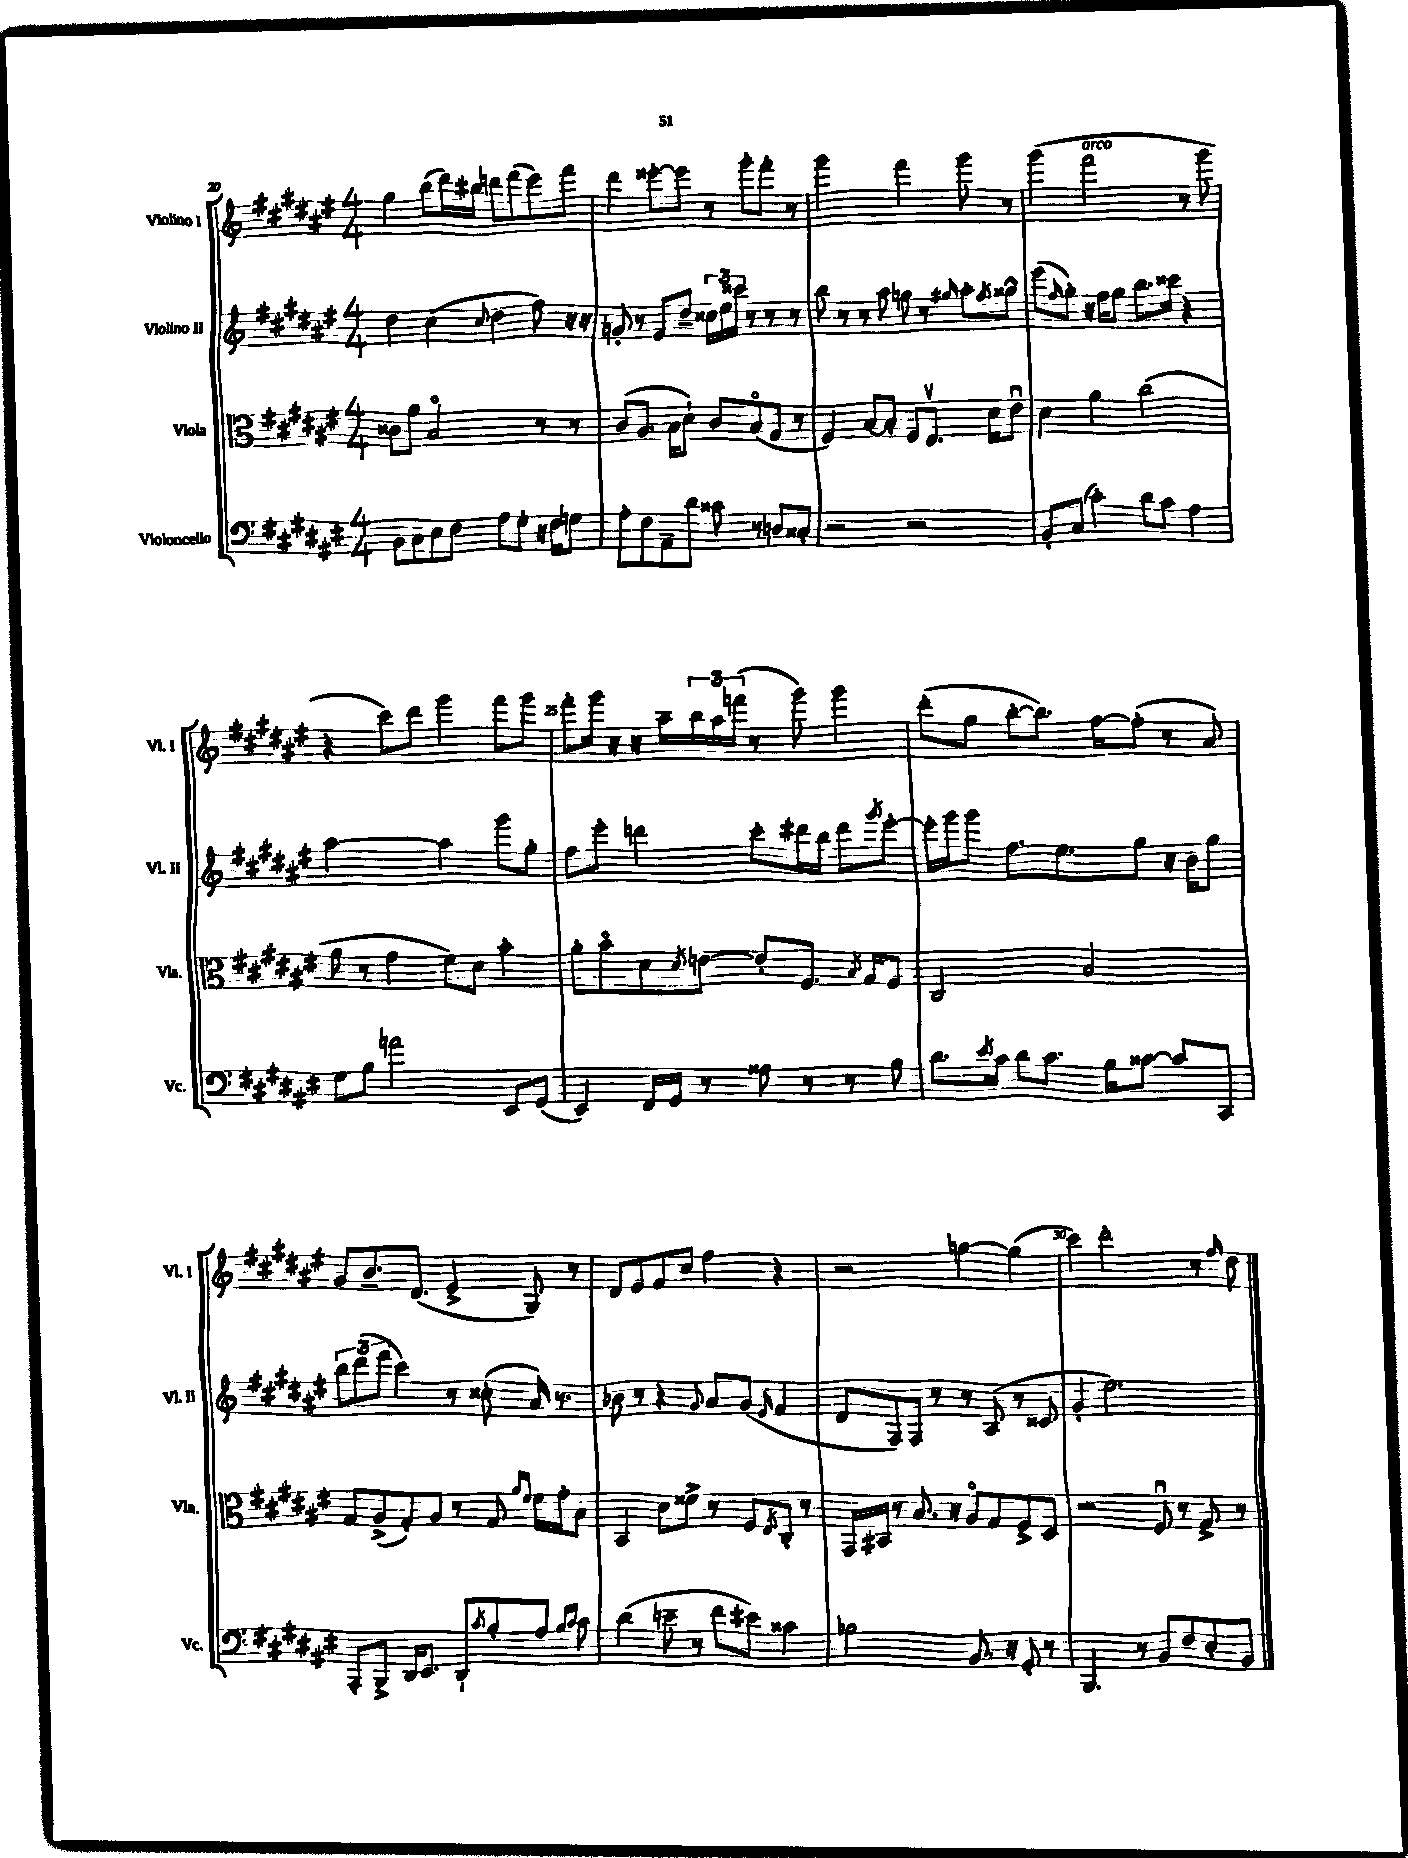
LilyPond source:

<<
\new StaffGroup <<
\new Staff = "s0" \with { instrumentName = "Violino I" shortInstrumentName = "Vl. I" } {
    \clef treble \key fis \major \numericTimeSignature \time 4/4
    gis''4 b''8( dis'''16) bis''16 d'''8 fis'''8( eis'''8) fis'''8 |
    dis'''4 eisis'''8~-. eisis'''8 r8 gis'''8-. fis'''8-. r8 |
    gis'''2 fis'''4 gis'''8 r8 |
    gis'''4( fis'''2^\markup { \italic "arco" } r8 gis'''8 |
    r4 cis'''8) dis'''8 gis'''4 fis'''8 gis'''8 |
    fis'''8-. gis'''16 r16 r16 ais''16-- \tuplet 3/2 { b''16 ais''16 f'''16( } r8 gis'''8) gis'''4 |
    dis'''8-.( gis''8 b''8~-. b''8.) fis''16~ fis''8-.( r8 ais'8) |
    gis'8 b'8.-- dis'8.( eis'4-> gis8) r8 |
    dis'8 eis'8 fis'8 cis''8 fis''4 r4 |
    r2 g''4~ g''4( |
    cis'''4) dis'''2-. r8 \grace { fis''16 } dis''8 \bar "|." |
}
\new Staff = "s1" \with { instrumentName = "Violino II" shortInstrumentName = "Vl. II" } {
    \clef treble \key fis \major \numericTimeSignature \time 4/4
    dis''4 cis''4( \appoggiatura { cis''8 } dis''4 fis''8) r16 r16 |
    g'8-. r8 eis'8 dis''8-- \tuplet 3/2 { cisis''16 eis''16 cisis'''16 } r8 r8 r8 |
    b''8 r8 r8 ais''8 g''8 r8 \grace { gis''16 } ais''8-. \acciaccatura { fis''8 } gisis''8-^ |
    eis'''8( \grace { fis''16 } gis''8-.) r16 fis''16 gis''8 b''8. cisis'''16 r4 |
    ais''2~ ais''4 gis'''8 gis''8-. |
    fis''8 eis'''8-. d'''4 cis'''8-. dis'''16 b''16 dis'''8 \acciaccatura { gis'''8 } eis'''8~-. |
    eis'''16-. gis'''16 gis'''8 fis''8. eis''8. gis''8 r16 b'16 gis''8 |
    \tuplet 3/2 { b''8 dis'''8( fis'''8 } cis'''4) r8 cisis''8-.( ais'16) r8. |
    bes'8 r8 r4 \appoggiatura { gis'8 } ais'8 gis'8( \grace { eis'16 } fis'4 |
    dis'8 fis8) fis8 r8 r8 ais8( r8 cisis'8 |
    gis'4-. eis''2.) \bar "|." |
}
\new Staff = "s2" \with { instrumentName = "Viola" shortInstrumentName = "Vla." } {
    \clef alto \key fis \major \numericTimeSignature \time 4/4
    cisis'8 ais'8 b2\flageolet r8 r8 |
    cis'8( ais8. b16 dis'8-!) cis'8 b8\flageolet( gis8 r8 |
    fis4) b8~ b8-. fis8 eis8.\upbow dis'16 eis'8\downbow |
    dis'4 ais'4 cis''2( |
    ais'8 r8 gis'4 fis'8) dis'8 b'4-. |
    ais'8-. b'8\flageolet dis'8 \acciaccatura { dis'8 } e'8~ e'8-. fis8. \acciaccatura { b8 } gis16 fis8 |
    cis2 b2 |
    gis8 ais8->( gis8-.) ais8 r8 gis8 \grace { ais'16 fis'16 } fis'16 gis'16-. b8 |
    b,4 dis'8 fisis'8-> r8 fis8 \acciaccatura { eis8 } cis8-. r8 |
    gis,16 bis,16 r8 b8. r16 ais8\flageolet gis8 fis8-> dis8 |
    r2 fis8\downbow r8 gis8-> r8 \bar "|." |
}
\new Staff = "s3" \with { instrumentName = "Violoncello" shortInstrumentName = "Vc." } {
    \clef bass \key fis \major \numericTimeSignature \time 4/4
    b,8 cis8 eis8 fis8 ais8 gis8-. r16 fis16 g8 |
    ais8-. fis8 ais,8-- dis'8 cisis'8 r8 d8 cisis8-. |
    r2 r2 |
    b,8-. cis8( cis'4-.) dis'8 cis'8 ais4 |
    gis8 b8 a'2 eis,8 gis,8( |
    eis,4) fis,16 gis,16 r8 aisis8 r8 r8 b8 |
    dis'8. \acciaccatura { eis'8 } cis'16 dis'8 cis'8. b16 cisis'8~ cisis'8 cis,8 |
    ais,,8-. b,,8-> dis,16 eis,8. dis,8-! \acciaccatura { cis'8 } b8-. ais8 \grace { b16 cis'16 } cis'8 |
    dis'4( e'8-- r8 fis'8 eis'8) cisis'4 |
    bes2 b,8. r16 gis,8-. r8 |
    b,,4. r8 b,8 fis8 eis8-. b,8 \bar "|." |
}
>>
>>
\layout { \context { \Score currentBarNumber = #20 \override BarNumber.break-visibility = ##(#f #t #t) barNumberVisibility = #(every-nth-bar-number-visible 5) } }
